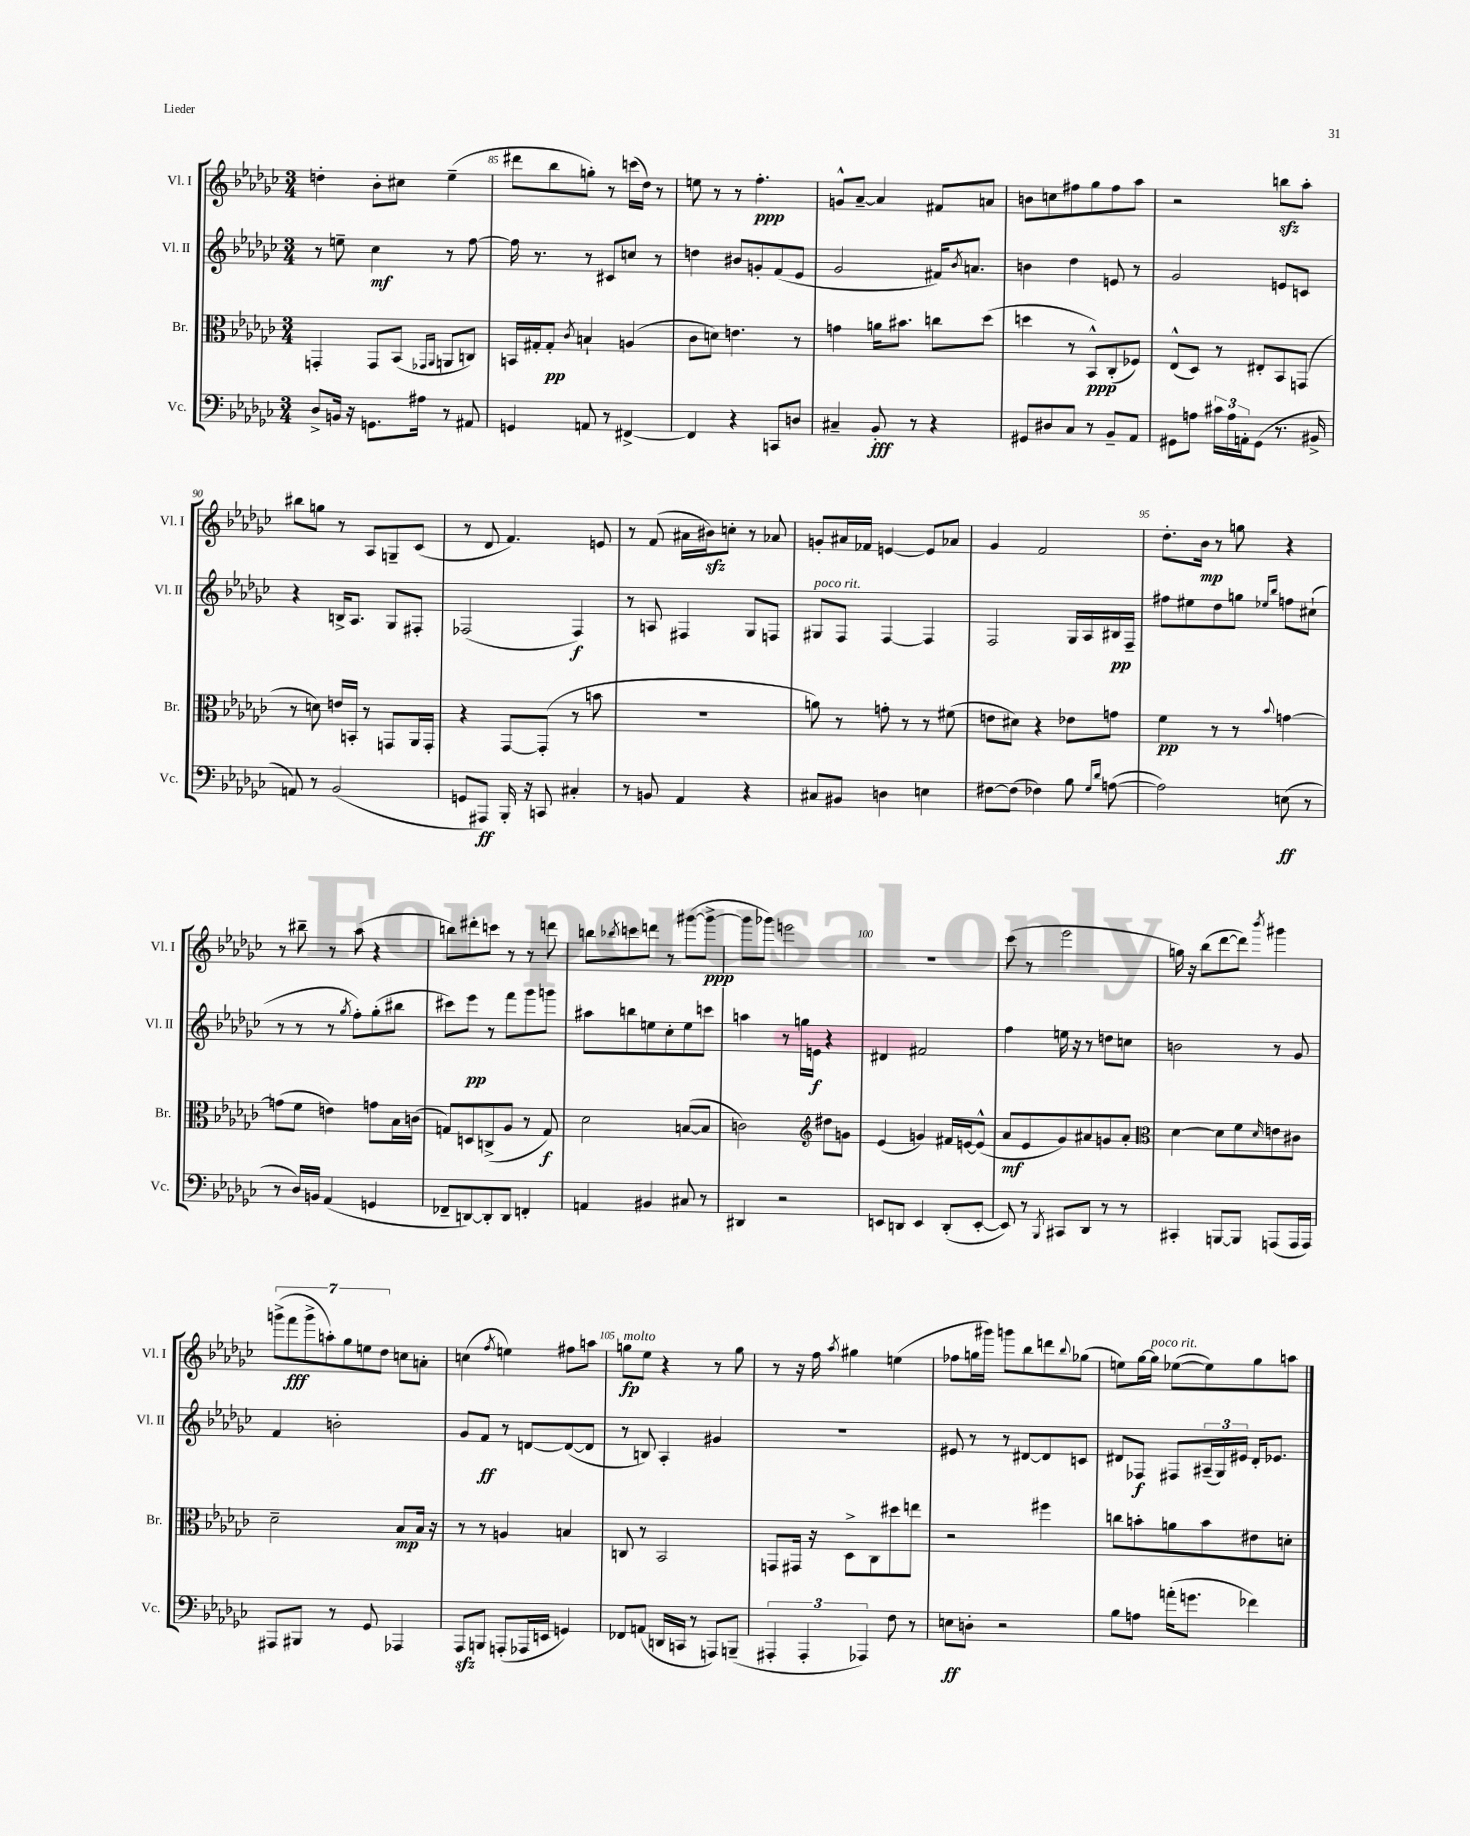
<<
\new StaffGroup <<
\new Staff = "s0" \with { instrumentName = "Vl. I" shortInstrumentName = "Vl. I" } {
    \clef treble \key ges \major \numericTimeSignature \time 3/4
    d''4-. bes'8-. cis''8 ees''4--( |
    dis'''8 bes''8 g''8-.) r8 c'''16( des''16) r8 |
    e''8 r8 r8 f''4.-.\ppp |
    g'8-^ aes'8~-- aes'4 fis'8 a'8 |
    b'8 c''8 fis''8 ges''8 fis''8 aes''8 |
    r2 b''8\sfz aes''8-. |
    bis''8 g''8 r8 aes8 g8-- ces'8( |
    r8 des'8 f'4.) e'8 |
    r8 f'8( ais'16 bis'16\sfz) c''8-. r8 aes'8 |
    g'8-. ais'16 fes'16 e'4~ e'8 aes'8 |
    ges'4 f'2 |
    des''8.-. bes'16\mp r8 g''8 r4 |
    r8 bis''8-- r8 aes''8( r4 |
    b''8) dis'''8-. c'''8 r8 r8 d'''8 |
    b''8 \acciaccatura { bes''8 } c'''8 d'''8 r8 gis'''8~( gis'''8~->\ppp |
    gis'''8 ges'''8) e'''2 |
    R2. |
    ces'''8( r8 ees'''2 |
    g''16) r16 bes''8( des'''8~ des'''8) \acciaccatura { bes'''8 } gis'''4 |
    \tuplet 7/4 { g'''8->( f'''8\fff g'''8-> a''8-.) ges''8 e''8 des''8 } c''8 a'8-. |
    c''4( \acciaccatura { f''8 } e''4) fis''8 a''8 |
    g''8\fp^\markup { \italic "molto" } ees''8 r4 r8 g''8 |
    r8 r16 f''16 \acciaccatura { aes''8 } gis''4 e''4( |
    fes''8 g''16 gis'''16) g'''8 bes''8 d'''8 \appoggiatura { bes''8 } ges''8( |
    e''8) ges''16~ ges''16^\markup { \italic "poco rit." } ees''8~( ees''8) ges''8 a''8 \bar "|." |
}
\new Staff = "s1" \with { instrumentName = "Vl. II" shortInstrumentName = "Vl. II" } {
    \clef treble \key ges \major \numericTimeSignature \time 3/4
    r8 e''8-- ces''4\mf r8 f''8~ |
    f''16 r8. r8 cis'8 c''8 r8 |
    d''4 bis'8 g'8-. f'8( ees'8 |
    ges'2 fis'16) \acciaccatura { bes'8 } a'8. |
    b'4 des''4 e'8 r8 |
    ges'2 e'8 c'8 |
    r4 b16-> aes8. ges8 fis8-. |
    fes2( fes4\f) |
    r8 a8 fis4 ges8 f8 |
    gis8^\markup { \italic "poco rit." } f8 f4~ f4 |
    f2 ges16 aes16 bis16\pp f16-- |
    fis''8 eis''8 des''8 g''8 \grace { ees''16 bes''16 } f''8 cis''8-!( |
    r8 r8 r8 \acciaccatura { ges''8 } f''8-.) ges''8-.( bis''8 |
    cis'''8) ees'''8\pp r8 f'''8 ges'''8 g'''8 |
    ais''8 b''8 e''8 ces''8-. e''8 c'''8 |
    a''4 r8 g''16 e'16\f r4 |
    dis'4 fis'2 |
    f''4 e''16 r16 r8 d''8 c''8 |
    b'2 r8 ges'8 |
    f'4 b'2-. |
    ges'8 f'8\ff r8 d'8~ d'8~( d'8 |
    r8 b8) aes4-. gis'4 |
    R2. |
    eis'8 r8 r8 dis'8~ dis'8 c'8 |
    dis'8 fes8\f fis8 \tuplet 3/2 { ais16--( ges16) eis'16 } dis'16-. ees'8. \bar "|." |
}
\new Staff = "s2" \with { instrumentName = "Br." shortInstrumentName = "Br." } {
    \clef alto \key ges \major \numericTimeSignature \time 3/4
    g,4-. g,8 bes,8( \grace { ges,16 aes,16 } a,8 c8) |
    b,16 gis16-. gis8-.\pp \acciaccatura { ces'8 } b4-! a4( |
    ces'8 d'8) e'4. r8 |
    g'4 a'16 bis'8. c''8 des''8( |
    d''4 r8 bes,8-^\ppp) ces8-.( fes8) |
    ees8-^( des8) r8 eis8-. bes,8 g,8( |
    r8 d'8) e'16 b,16-. r8 g,8 aes,16 g,16-. |
    r4 ges,8~ ges,8-.( r8 b'8 |
    R2. |
    a'8) r8 g'8-. r8 r8 fis'8( |
    e'8 dis'8) r4 ees'8 g'8 |
    f'4\pp r8 r8 \appoggiatura { bes'8 } g'4~ |
    g'8( f'8 e'4) g'8 bes16 c'16( |
    g8) d8 c8->( aes8 r8 g8\f) |
    des'2 b8~( b8 |
    c'2) \clef treble dis''8 g'8 |
    ees'4( g'4) fis'16 e'16~ e'8-^( |
    aes'8\mf ees'8 ges'8) ais'8 g'8 ais'8-. |
    \clef alto des'4~ des'8 f'8 \grace { des'16 } e'8 cis'8 |
    des'2-- bes8\mp bes16 r16 |
    r8 r8 a4 b4 |
    c8 r8 bes,2 |
    g,8 gis,16 r16 des8-> ces8 dis''8 e''8 |
    r2 fis''4 |
    c''8 b'8-. a'8 b'8 eis'8 d'8-. \bar "|." |
}
\new Staff = "s3" \with { instrumentName = "Vc." shortInstrumentName = "Vc." } {
    \clef bass \key ges \major \numericTimeSignature \time 3/4
    des8-> b,16 r16 g,8. ais16 r8 ais,8 |
    g,4 a,8 r8 fis,4~-> |
    fis,4 r4 c,8 d8 |
    cis4-- bes,8-.\fff r8 r4 |
    gis,8 dis8 ces8 r8 bes,8-- aes,8 |
    gis,8 a8 \tuplet 3/2 { cis'16 a16 a,16-. } gis,8( r8. bis,16-> |
    a,8) r8 bes,2( |
    g,8 ais,,8\ff) bes,,16-. r16 c,8 cis4-. |
    r8 b,8 aes,4 r4 |
    cis8 bis,8 d4 e4 |
    fis8~ fis8( fes4) bes8 \grace { ges16 des'16 } a8~( |
    a2) e8\ff( r8 |
    r8 des16) b,16 aes,4( g,4 |
    fes,8-- d,8~) d,8-. d,8 f,4-. |
    a,4 bis,4 cis8 r8 |
    dis,4 r2 |
    e,8 d,8 e,4 d,8-.( e,8~-. |
    e,8) r8 \acciaccatura { bes,,8 } cis,8 des,8 r8 r8 |
    cis,4-. b,,8~ b,,8 a,,8( a,,16 a,,16) |
    ais,,8 bis,,8 r8 ges,8 aes,,4 |
    aes,,8\sfz b,,8 a,,8-.( aes,,16 e,16 g,4) |
    fes,8 a,8( d,16 c,16 r8 a,,8) b,,8--( |
    \tuplet 3/2 { ais,,4-. ais,,4-. aes,,4) } f8 r8 |
    e8\ff d8-. r2 |
    bes8 a8 a'16-.( g'8. fes'4) \bar "|." |
}
>>
>>
\layout { \context { \Score currentBarNumber = #84 \override BarNumber.break-visibility = ##(#f #t #t) barNumberVisibility = #(every-nth-bar-number-visible 5) } }
